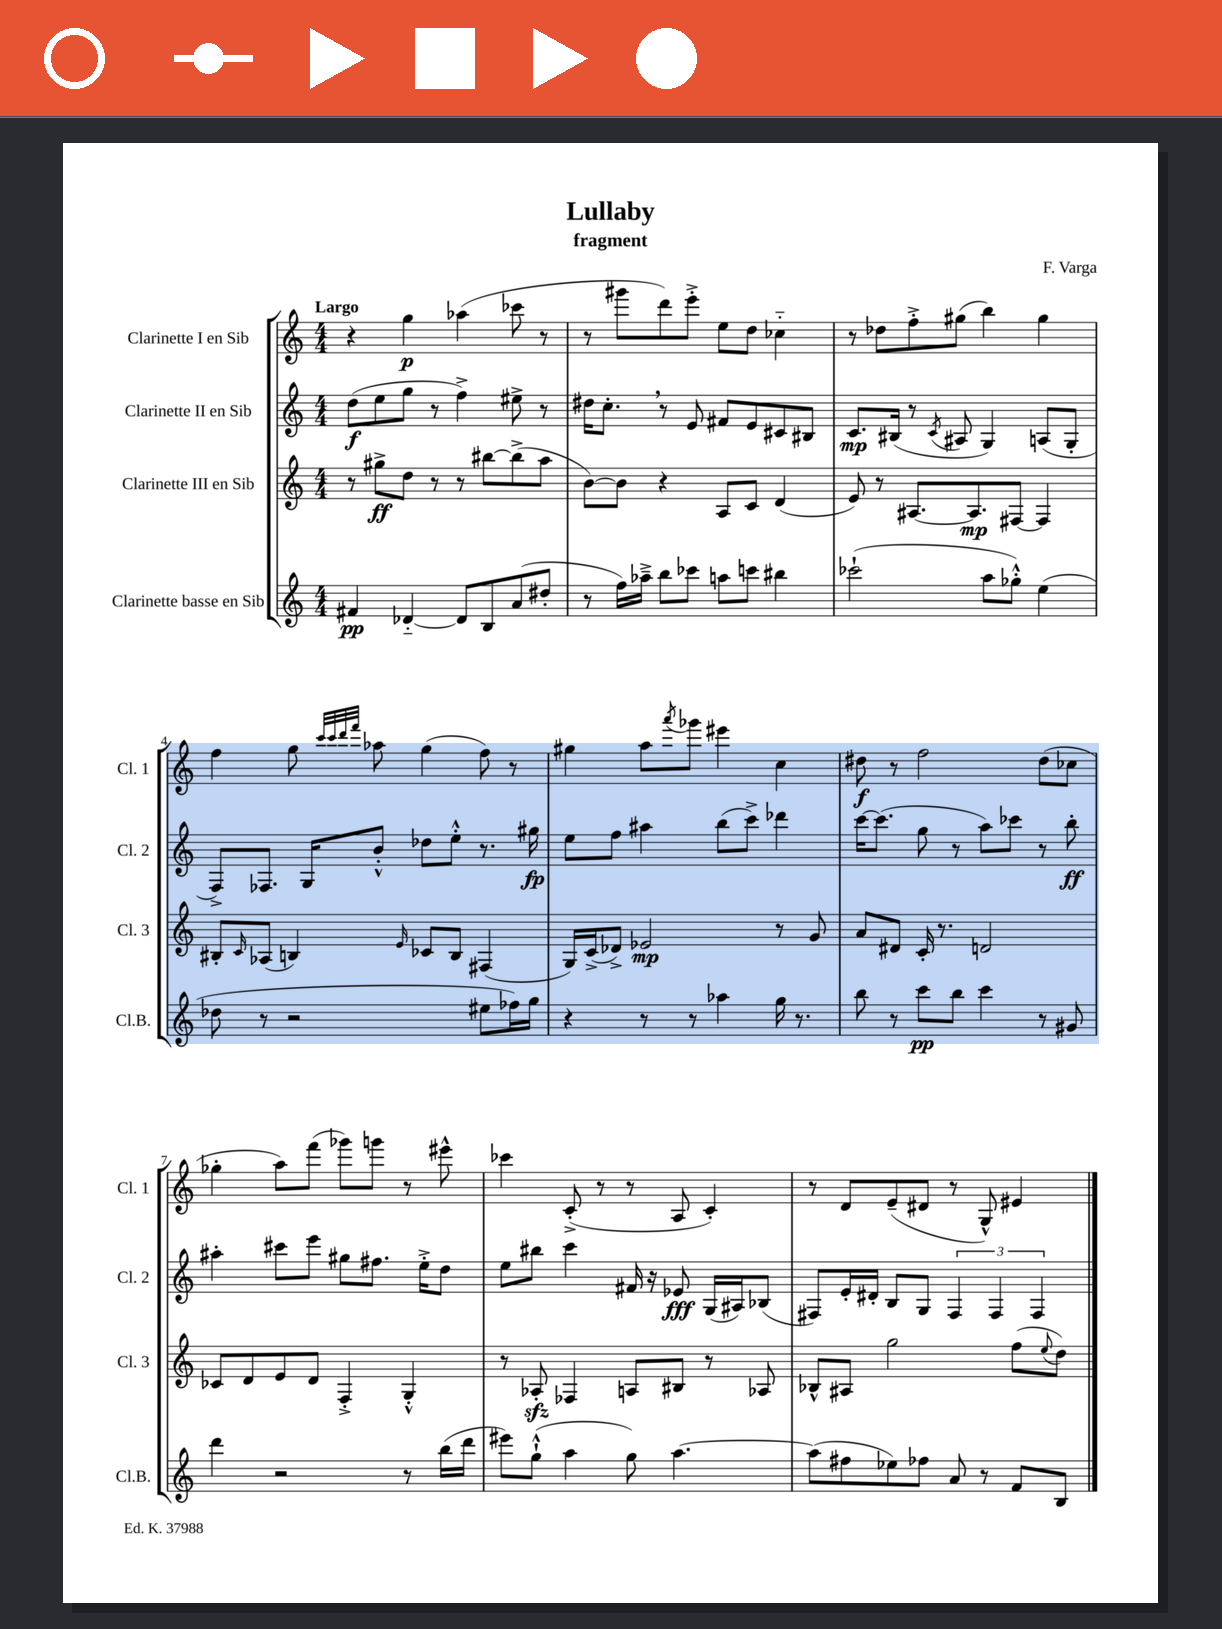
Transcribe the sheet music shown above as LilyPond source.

\header { title = "Lullaby" composer = "F. Varga" subtitle = "fragment" }
<<
\new StaffGroup <<
\new Staff = "s0" \with { instrumentName = "Clarinette I en Sib" shortInstrumentName = "Cl. 1" } {
    \clef treble \key c \major \numericTimeSignature \time 4/4 \tempo "Largo"
    r4 g''4\p aes''4( ces'''8 r8 |
    r8 gis'''8 d'''8) e'''8-.-> e''8 d''8 ces''4-_ |
    r8 des''8 f''8-.-> gis''8( b''4) gis''4 |
    f''4 g''8 \grace { c'''32 c'''32 d'''32 f'''32 } aes''8 g''4( f''8) r8 |
    gis''4 a''8 \acciaccatura { a'''8 } ges'''8 eis'''4 c''4 |
    dis''8\f r8 f''2 dis''8( ces''8 |
    ges''4-. a''8) f'''8( ges'''8) g'''8 r8 eis'''8-^ |
    ces'''4 c'8-.->( r8 r8 a8 c'4-.) |
    r8 d'8 e'8--( dis'8 r8 g8-^) eis'4 \bar "|." |
}
\new Staff = "s1" \with { instrumentName = "Clarinette II en Sib" shortInstrumentName = "Cl. 2" } {
    \clef treble \key c \major \numericTimeSignature \time 4/4
    d''8\f( e''8 g''8 r8 f''4->) eis''8-> r8 |
    dis''16 c''8.-. \breathe r8 e'8 fis'8 e'8 cis'8 bis8 |
    c'8.\mp bis16( r8 \acciaccatura { c'8 } ais8 g4) a8( g8-. |
    f8->) fes8. g16 b'8-.-^ des''8 e''8-.-^ r8. gis''16\fp |
    e''8 f''8 ais''4 b''8( c'''8->) des'''4 |
    c'''16~ c'''8.( g''8 r8 a''8) ces'''8 r8 b''8-.\ff |
    ais''4-. cis'''8 e'''8 gis''8 fis''8. e''16-.-> d''8 |
    e''8 bis''8 c'''4 fis'16 r16 ees'8\fff g16( ais16) bes8( |
    fis8) e'16-. dis'16-. b8 g8 \tuplet 3/2 { fis4 fis4 fis4 } \bar "|." |
}
\new Staff = "s2" \with { instrumentName = "Clarinette III en Sib" shortInstrumentName = "Cl. 3" } {
    \clef treble \key c \major \numericTimeSignature \time 4/4
    r8 gis''8->\ff d''8 r8 r8 bis''8~ bis''8->( a''8 |
    b'8~) b'8 r4 a8 c'8 d'4( |
    e'8) r8 ais8.~ ais8.\mp fis8~ fis4 |
    bis8-. \grace { c'16 } aes8( b4) \grace { e'16 } ces'8 b8 fis4( |
    g16) c'16->( des'8->) ees'2\mp r8 g'8 |
    a'8 dis'8 c'16-. r8. d'2 |
    ces'8 d'8 e'8 d'8 f4-.-> g4-.-^ |
    r8 aes8-.\sfz fes4 a8 bis8 r8 aes8 |
    bes8-^ ais8 g''2 f''8( \appoggiatura { e''8 } d''8) \bar "|." |
}
\new Staff = "s3" \with { instrumentName = "Clarinette basse en Sib" shortInstrumentName = "Cl.B." } {
    \clef treble \key c \major \numericTimeSignature \time 4/4
    fis'4\pp des'4~-_ des'8 b8 a'8( dis''8-. |
    r8 f''16) aes''16---> b''8 ces'''8 a''8 c'''8 bis''4 |
    ces'''2-!( a''8 ges''8-.-^) e''4( |
    des''8 r8 r2 eis''8 fes''16) g''16 |
    r4 r8 r8 aes''4 g''16 r8. |
    b''8 r8 c'''8\pp b''8 c'''4 r8 gis'8 |
    d'''4 r2 r8 b''16( d'''16 |
    eis'''8) g''8-!-^( a''4 g''8) a''4.~ |
    a''8( fis''8 ees''8) fes''8 a'8 r8 f'8 b8 \bar "|." |
}
>>
>>
